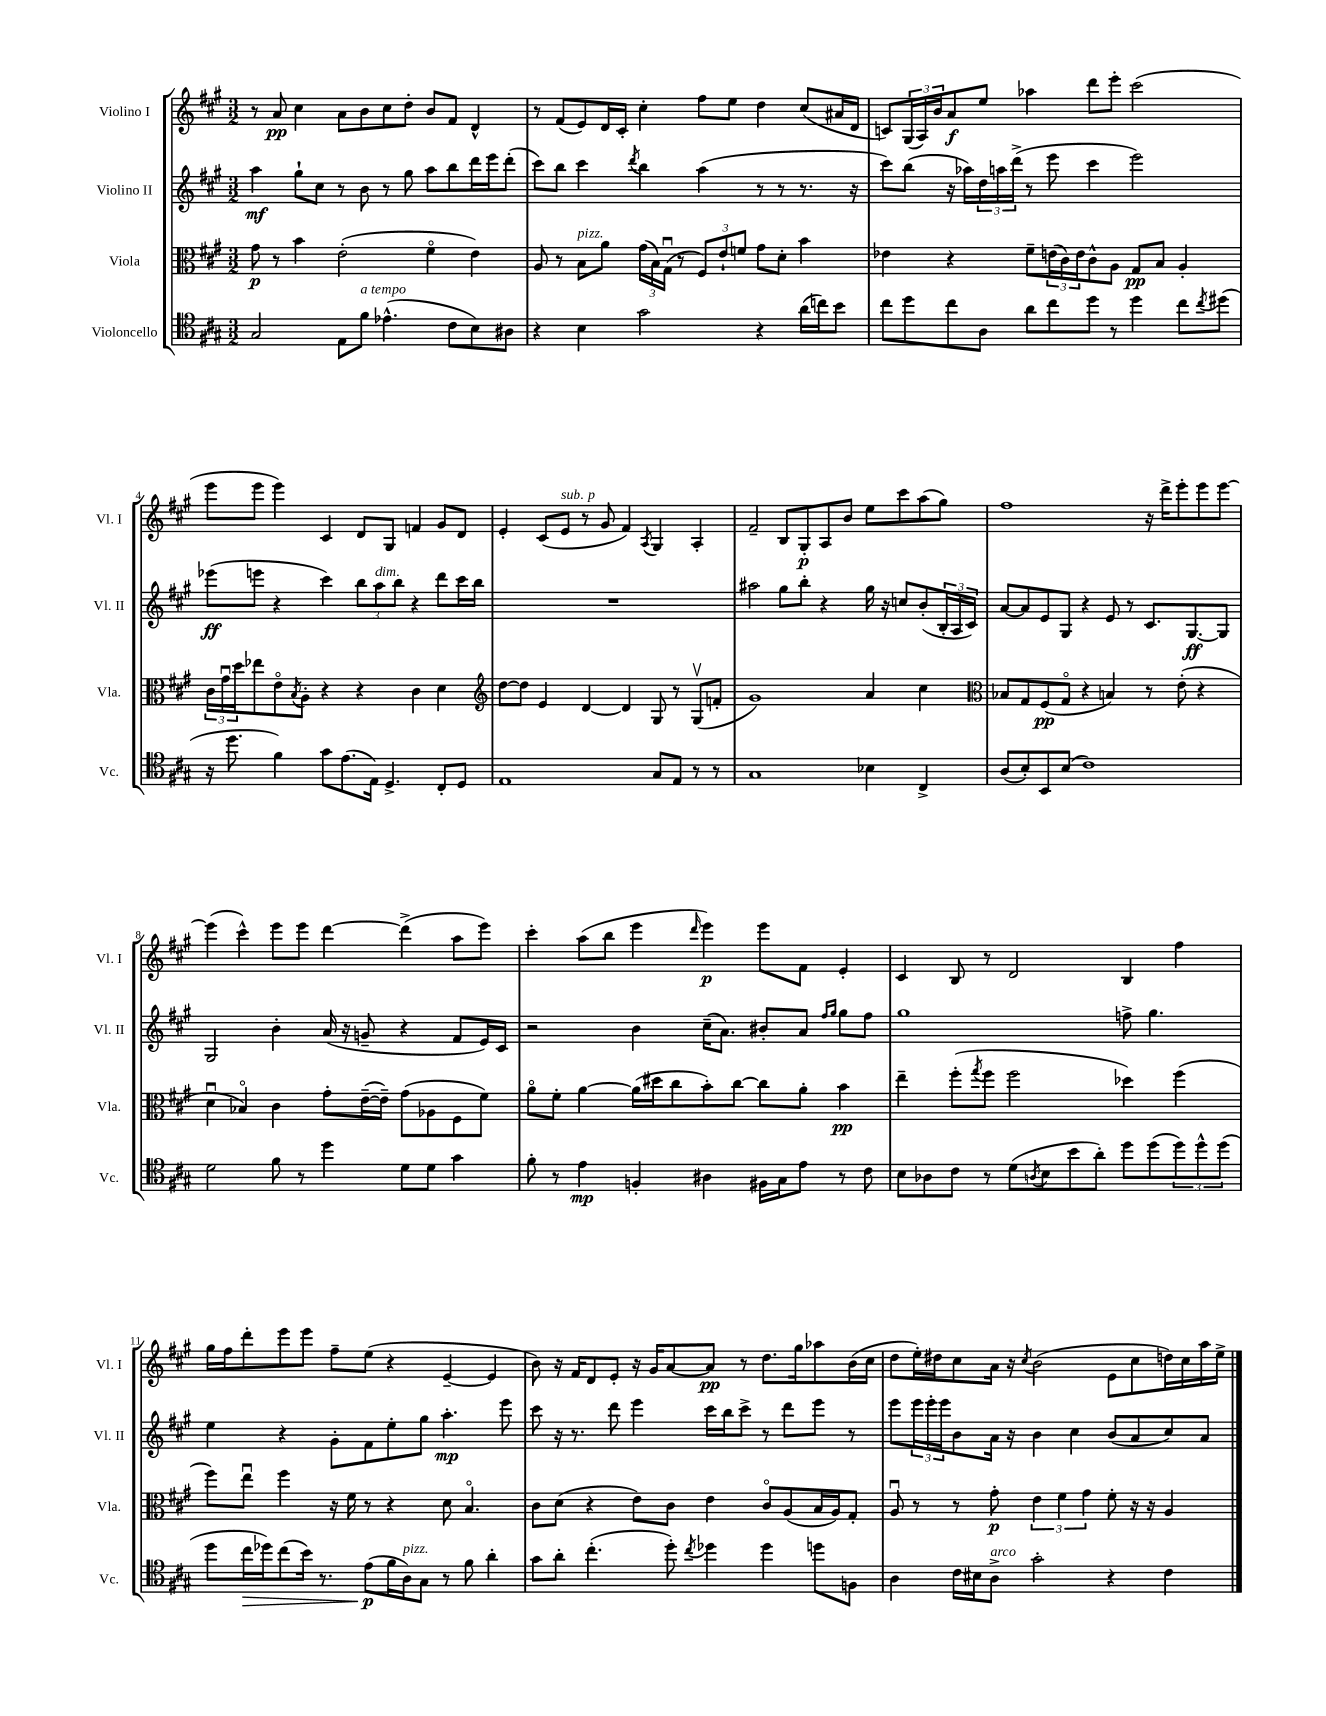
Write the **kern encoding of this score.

**kern	**dynam	**kern	**dynam	**kern	**dynam	**kern	**dynam
*part4	*part4	*part3	*part3	*part2	*part2	*part1	*part1
*staff4	*staff4	*staff3	*staff3	*staff2	*staff2	*staff1	*staff1
*I"Violoncello	*	*I"Viola	*	*I"Violino II	*	*I"Violino I	*
*I'Vc.	*	*I'Vla.	*	*I'Vl. II	*	*I'Vl. I	*
*clefC4	*	*clefC3	*	*clefG2	*	*clefG2	*
*k[f#c#g#]	*	*k[f#c#g#]	*	*k[f#c#g#]	*	*k[f#c#g#]	*
*M3/2	*	*M3/2	*	*M3/2	*	*M3/2	*
=1	=1	=1	=1	=1	=1	=1	=1
2G#/	.	8g#\	p	4aa\	mf	8r	.
.	.	8r	.	.	.	8a/	pp
.	.	4b\	.	8gg#`\L	.	4cc#\	.
.	.	.	.	8cc#\J	.	.	.
8E\L	.	(2e'\	.	8r	.	8a\L	.
!LO:TX:a:i:t=a tempo	!	!	!	!	!	!	!
8f#\J	.	.	.	8b\	.	8b\	.
(4.e-X^^\	.	.	.	8r	.	8cc#\	.
.	.	.	.	8gg#\	.	8dd'\J	.
.	.	4f#\	.	8aa\L	.	8b/L	.
8c#\L	.	.	.	8bb\	.	8f#/J	.
8B\)	.	4e\)	.	16ddd\L	.	4d^^/	.
.	.	.	.	16eee\J	.	.	.
8A#X\J	.	.	.	(8ddd'\J	.	.	.
=2	=2	=2	=2	=2	=2	=2	=2
4r	.	8A/	.	8ccc#\L)	.	8r	.
.	.	8r	.	8bb\J	.	(8f#/L	.
!	!	!LO:TX:a:i:t=pizz.	!	!	!	!	!
4B\	.	8B\L	.	4ccc#\	.	8e/)	.
.	.	8a\J	.	.	.	16d/L	.
.	.	.	.	.	.	16c#'/JJ	.
.	.	.	.	8qddd/	.	.	.
2g#\	.	(24g#\LL	.	4bb\	.	4cc#'\	.
.	.	24B\)	.	.	.	.	.
.	.	(24G#u\JJ	.	.	.	.	.
.	.	8r	.	.	.	.	.
.	.	12F#/L)	.	(4aa\	.	8ff#\L	.
.	.	12e`/	.	.	.	.	.
.	.	.	.	.	.	8ee\J	.
.	.	12fn/J	.	.	.	.	.
4r	.	8g#\L	.	8r	.	4dd\	.
.	.	8d'\J	.	8r	.	.	.
(16a\LL	.	4b\	.	8.r	.	(8cc#/L	.
16ccn\J)	.	.	.	.	.	.	.
8b\J	.	.	.	.	.	16a#X/L	.
.	.	.	.	16r	.	16d/JJ	.
=3	=3	=3	=3	=3	=3	=3	=3
8cc#\L	.	4e-X\	.	8ccc#\L)	.	8cn/L)	.
8dd\	.	.	.	(8bb\J	.	(24G#/L	.
.	.	.	.	.	.	24A/)	.
.	.	.	.	.	.	24b/J	.
8cc#\	.	4r	.	16r	.	8a/	f
.	.	.	.	16aa-X\LL)	.	.	.
8A\J	.	.	.	24dd\	.	8ee/J	.
.	.	.	.	24aan\	.	.	.
.	.	.	.	(24ddd^\JJ	.	.	.
8a\L	.	8f#~\L	.	8r	.	4aa-X\	.
8cc#\	.	(24en\L	.	8eee\	.	.	.
.	.	24c#\)	.	.	.	.	.
.	.	24e\J	.	.	.	.	.
8dd\J	.	8c#^^\	.	4ccc#\	.	8ddd\L	.
8r	.	8A\J	.	.	.	8eee'\J	.
4dd\	.	8G#/L	pp	2eee\)	.	(2ccc#\	.
.	.	8B/J	.	.	.	.	.
8cc#\L	.	4A'/	.	.	.	.	.
8qcc#/	.	.	.	.	.	.	.
(8dd#X\J	.	.	.	.	.	.	.
!!LO:LB:g=z
=4	=4	=4	=4	=4	=4	=4	=4
16r	.	24c#\LL	.	(8eee-X\L	ff	8eee\L	.
.	.	24g#u\	.	.	.	.	.
8.dd\	.	.	.	.	.	.	.
.	.	24dd\J	.	.	.	.	.
.	.	8ee-X\	.	8eeen\J	.	8eee\J	.
4f#\)	.	8e\	.	4r	.	4eee\)	.
.	.	8qB/	.	.	.	.	.
.	.	8A'\J	.	.	.	.	.
8g#\L	.	4r	.	4ccc#\)	.	4c#/	.
(8.e\	.	.	.	.	.	.	.
.	.	4r	.	12bb\L	.	8d/L	.
16E\Jk)	.	.	.	.	.	.	.
!	!	!	!	!LO:TX:a:i:t=dim.	!	!	!
.	.	.	.	12aa\	.	.	.
4.D^/	.	.	.	.	.	8G#/J	.
.	.	.	.	12bb\J	.	.	.
.	.	4c#\	.	4r	.	4fn/	.
8C#'/L	.	4d\	.	8ddd\L	.	8g#/L	.
8D/J	.	.	.	16ccc#\L	.	8d/J	.
.	.	.	.	16bb\JJ	.	.	.
=5	=5	=5	=5	=5	=5	=5	=5
*	*	*clefG2	*	*	*	*	*
1E	.	[8dd\L	.	1.r	.	4e'/	.
.	.	8dd\J]	.	.	.	.	.
.	.	4e/	.	.	.	(8c#/L	.
!	!	!	!	!	!	!LO:TX:a:i:t=sub. p	!
.	.	.	.	.	.	8e/J	.
.	.	[4d/	.	.	.	8r	.
.	.	.	.	.	.	8g#/	.
.	.	4d/]	.	.	.	4f#/)	.
.	.	.	.	.	.	8qA/	.
8G#/L	.	8G#/	.	.	.	4G#/	.
8E/J	.	8r	.	.	.	.	.
8r	.	(8G#v/L	.	.	.	4A'/	.
8r	.	8fn'/J	.	.	.	.	.
=6	=6	=6	=6	=6	=6	=6	=6
1G#	.	1g#)	.	2aa#X\	.	2f#~/	.
.	.	.	.	8gg#\L	.	8B/L	.
.	.	.	.	8bb'\J	.	8G#'/	p
.	.	.	.	4r	.	8A/	.
.	.	.	.	.	.	8b/J	.
4B-X\	.	4a/	.	16gg#\	.	8ee\L	.
.	.	.	.	16r	.	.	.
.	.	.	.	8ccn/L	.	8ccc#\	.
4C#^/	.	4cc#\	.	(8b'/	.	(8aa\	.
.	.	.	.	24B'/L	.	8gg#\J)	.
.	.	.	.	24A/	.	.	.
.	.	.	.	24c#/JJ)	.	.	.
=7	=7	=7	=7	=7	=7	=7	=7
*	*	*clefC3	*	*	*	*	*
(8A/L	.	8B-X/L	.	[8a/L	.	1ff#	.
8B'/)	.	8G#/	.	8a/]	.	.	.
8BB/	.	(8F#/	pp	8e/	.	.	.
(8B/J	.	8G#/J	.	8G#/J	.	.	.
1c#)	.	4r	.	4r	.	.	.
.	.	4Bn/)	.	8e/	.	.	.
.	.	.	.	8r	.	.	.
.	.	8r	.	8.c#/L	.	16r	.
.	.	.	.	.	.	16ddd^\KL	.
.	.	(8e'\	.	.	.	8eee'\	.
.	.	.	.	[8.G#/	ff	.	.
.	.	4r	.	.	.	8eee\	.
.	.	.	.	8G#/J]	.	[8eee\J	.
!!LO:LB:g=z
=8	=8	=8	=8	=8	=8	=8	=8
2d\	.	4du\	.	2G#/	.	(4eee\]	.
.	.	4B-X/)	.	.	.	4ccc#^^\)	.
8f#\	.	4c#\	.	4b'\	.	8eee\L	.
8r	.	.	.	.	.	8eee\J	.
4dd\	.	8g#'\L	.	(16a/	.	[4ddd\	.
.	.	.	.	16r	.	.	.
.	.	([16e~\L	.	8gn~/	.	.	.
.	.	16e~\JJ])	.	.	.	.	.
8d\L	.	(8g#\L	.	4r	.	(4ddd^\]	.
8d\J	.	8A-X\	.	.	.	.	.
4g#\	.	8F#\	.	8f#/L	.	8aa\L	.
.	.	8f#\J)	.	16e/L)	.	8eee\J)	.
.	.	.	.	16c#/JJ	.	.	.
=9	=9	=9	=9	=9	=9	=9	=9
8f#'\	.	8a\L	.	2r	.	4ccc#'\	.
8r	.	8f#'\J	.	.	.	.	.
4e\	mp	[4a\	.	.	.	(8aa\L	.
.	.	.	.	.	.	8bb\J	.
4Fn'/	.	(16a\LL]	.	4b\	.	4eee\	.
.	.	16dd#X\J	.	.	.	.	.
.	.	8cc#\	.	.	.	.	.
.	.	.	.	.	.	16qqddd/	.
4A#X\	.	8b'\)	.	(16cc#~\KL	.	4eee\)	p
.	.	.	.	8.a\J)	.	.	.
.	.	[8cc#\J	.	.	.	.	.
16F#X\LL	.	8cc#\L]	.	8b#X'/L	.	8eee\L	.
16G#\J	.	.	.	.	.	.	.
8e\J	.	8a'\J	.	8a/J	.	8f#\J	.
.	.	.	.	16qqff#/LL	.	.	.
.	.	.	.	16qqgg#/JJ	.	.	.
8r	.	4b\	pp	8gg#\L	.	4e'/	.
8c#\	.	.	.	8ff#\J	.	.	.
=10	=10	=10	=10	=10	=10	=10	=10
8B\L	.	4ee~\	.	1gg#	.	4c#/	.
8A-X\	.	.	.	.	.	.	.
8c#\J	.	(8ff#'\L	.	.	.	8B/	.
.	.	8qgg#/	.	.	.	.	.
8r	.	8ff#\J	.	.	.	8r	.
(8d\L	.	2ff#\	.	.	.	2d/	.
8qAn/	.	.	.	.	.	.	.
8B\	.	.	.	.	.	.	.
8b\	.	.	.	.	.	.	.
8a'\J)	.	.	.	.	.	.	.
8dd\L	.	4dd-X\)	.	8ffn^\	.	4B/	.
(8dd\	.	.	.	4.gg#\	.	.	.
12dd\)	.	(4ff#\	.	.	.	4ff#\	.
12dd^^\	.	.	.	.	.	.	.
(12dd\J	.	.	.	.	.	.	.
!!LO:LB:g=z
=11	=11	=11	=11	=11	=11	=11	=11
8dd\L	.	8ff#\L)	.	4ee\	.	16gg#\LL	.
.	.	.	.	.	.	16ff#\J	.
!	!LO:HP:b	!	!	!	!	!	!
16cc#\L	>	8eeu\J	.	.	.	8ddd'\	.
16dd-X\J)	.	.	.	.	.	.	.
(8cc#\	.	4ff#\	.	4r	.	8eee\	.
16b\Jk)	.	.	.	.	.	8eee\J	.
8.r	.	.	.	.	.	.	.
.	.	16r	.	8g#'\L	.	8ff#~\L	.
.	.	16f#\	.	.	.	.	.
(8e\L	p	8r	.	8f#\	.	(8ee\J	.
16f#\L	]	4r	.	8ee'\	.	4r	.
!LO:TX:a:i:t=pizz.	!	!	!	!	!	!	!
16A\J)	.	.	.	.	.	.	.
8G#\J	.	.	.	8gg#\J	.	.	.
8r	.	8d\	.	4.aa'\	mp	[4e~/	.
8f#\	.	4.B/	.	.	.	.	.
4a'\	.	.	.	.	.	4e/]	.
.	.	.	.	8eee\	.	.	.
=12	=12	=12	=12	=12	=12	=12	=12
8g#\L	.	8c#\L	.	8ccc#\	.	8b\)	.
8a'\J	.	(8d\J	.	16r	.	16r	.
.	.	.	.	8.r	.	16f#/KL	.
(4.cc#'\	.	4r	.	.	.	8d/	.
.	.	.	.	8ddd\	.	8e'/J	.
.	.	8e\L)	.	4eee\	.	16r	.
.	.	.	.	.	.	16g#/KL	.
8dd'\)	.	8c#\J	.	.	.	[8a/	.
8qcc#/	.	.	.	.	.	.	.
4dd-X\	.	4e\	.	16ccc#\LL	.	8a/J]	pp
.	.	.	.	16bb\J	.	.	.
.	.	.	.	8ccc#^\J	.	8r	.
4dd-\	.	8c#/L	.	8r	.	8.dd\L	.
.	.	(8A/	.	8ddd\L	.	.	.
.	.	.	.	.	.	16gg#\k	.
8ddn\L	.	16B/L	.	8eee\J	.	8aa-X\	.
.	.	16A/J)	.	.	.	.	.
8Fn\J	.	8G#'/J	.	8r	.	(16b\L	.
.	.	.	.	.	.	16cc#\JJ	.
=13	=13	=13	=13	=13	=13	=13	=13
4A\	.	8Au/	.	8eee\L	.	8dd\L	.
.	.	8r	.	24eee\L	.	16ee'\L)	.
.	.	.	.	24eee'\	.	.	.
.	.	.	.	.	.	16dd#X\J	.
.	.	.	.	24eee\J	.	.	.
16c#\LL	.	8r	.	8b\	.	8cc#\	.
16B#X\J	.	.	.	.	.	.	.
!LO:TX:a:i:t=arco	!	!	!	!	!	!	!
8A^\J	.	8g#'\	p	16a\Jk	.	16a\Jk	.
.	.	.	.	16r	.	16r	.
.	.	.	.	.	.	8qcc#/	.
2g#'\	.	6e\	.	4b\	.	(2b\	.
.	.	6f#\	.	.	.	.	.
.	.	.	.	4cc#\	.	.	.
.	.	6g#\	.	.	.	.	.
4r	.	8f#'\	.	(8b/L	.	8e\L	.
.	.	16r	.	8a/	.	8cc#\	.
.	.	16r	.	.	.	.	.
4c#\	.	4A/	.	8cc#/)	.	16ddn\L)	.
.	.	.	.	.	.	16cc#\	.
.	.	.	.	8a/J	.	16aa\	.
.	.	.	.	.	.	16ee^\JJ	.
==	==	==	==	==	==	==	==
*-	*-	*-	*-	*-	*-	*-	*-
